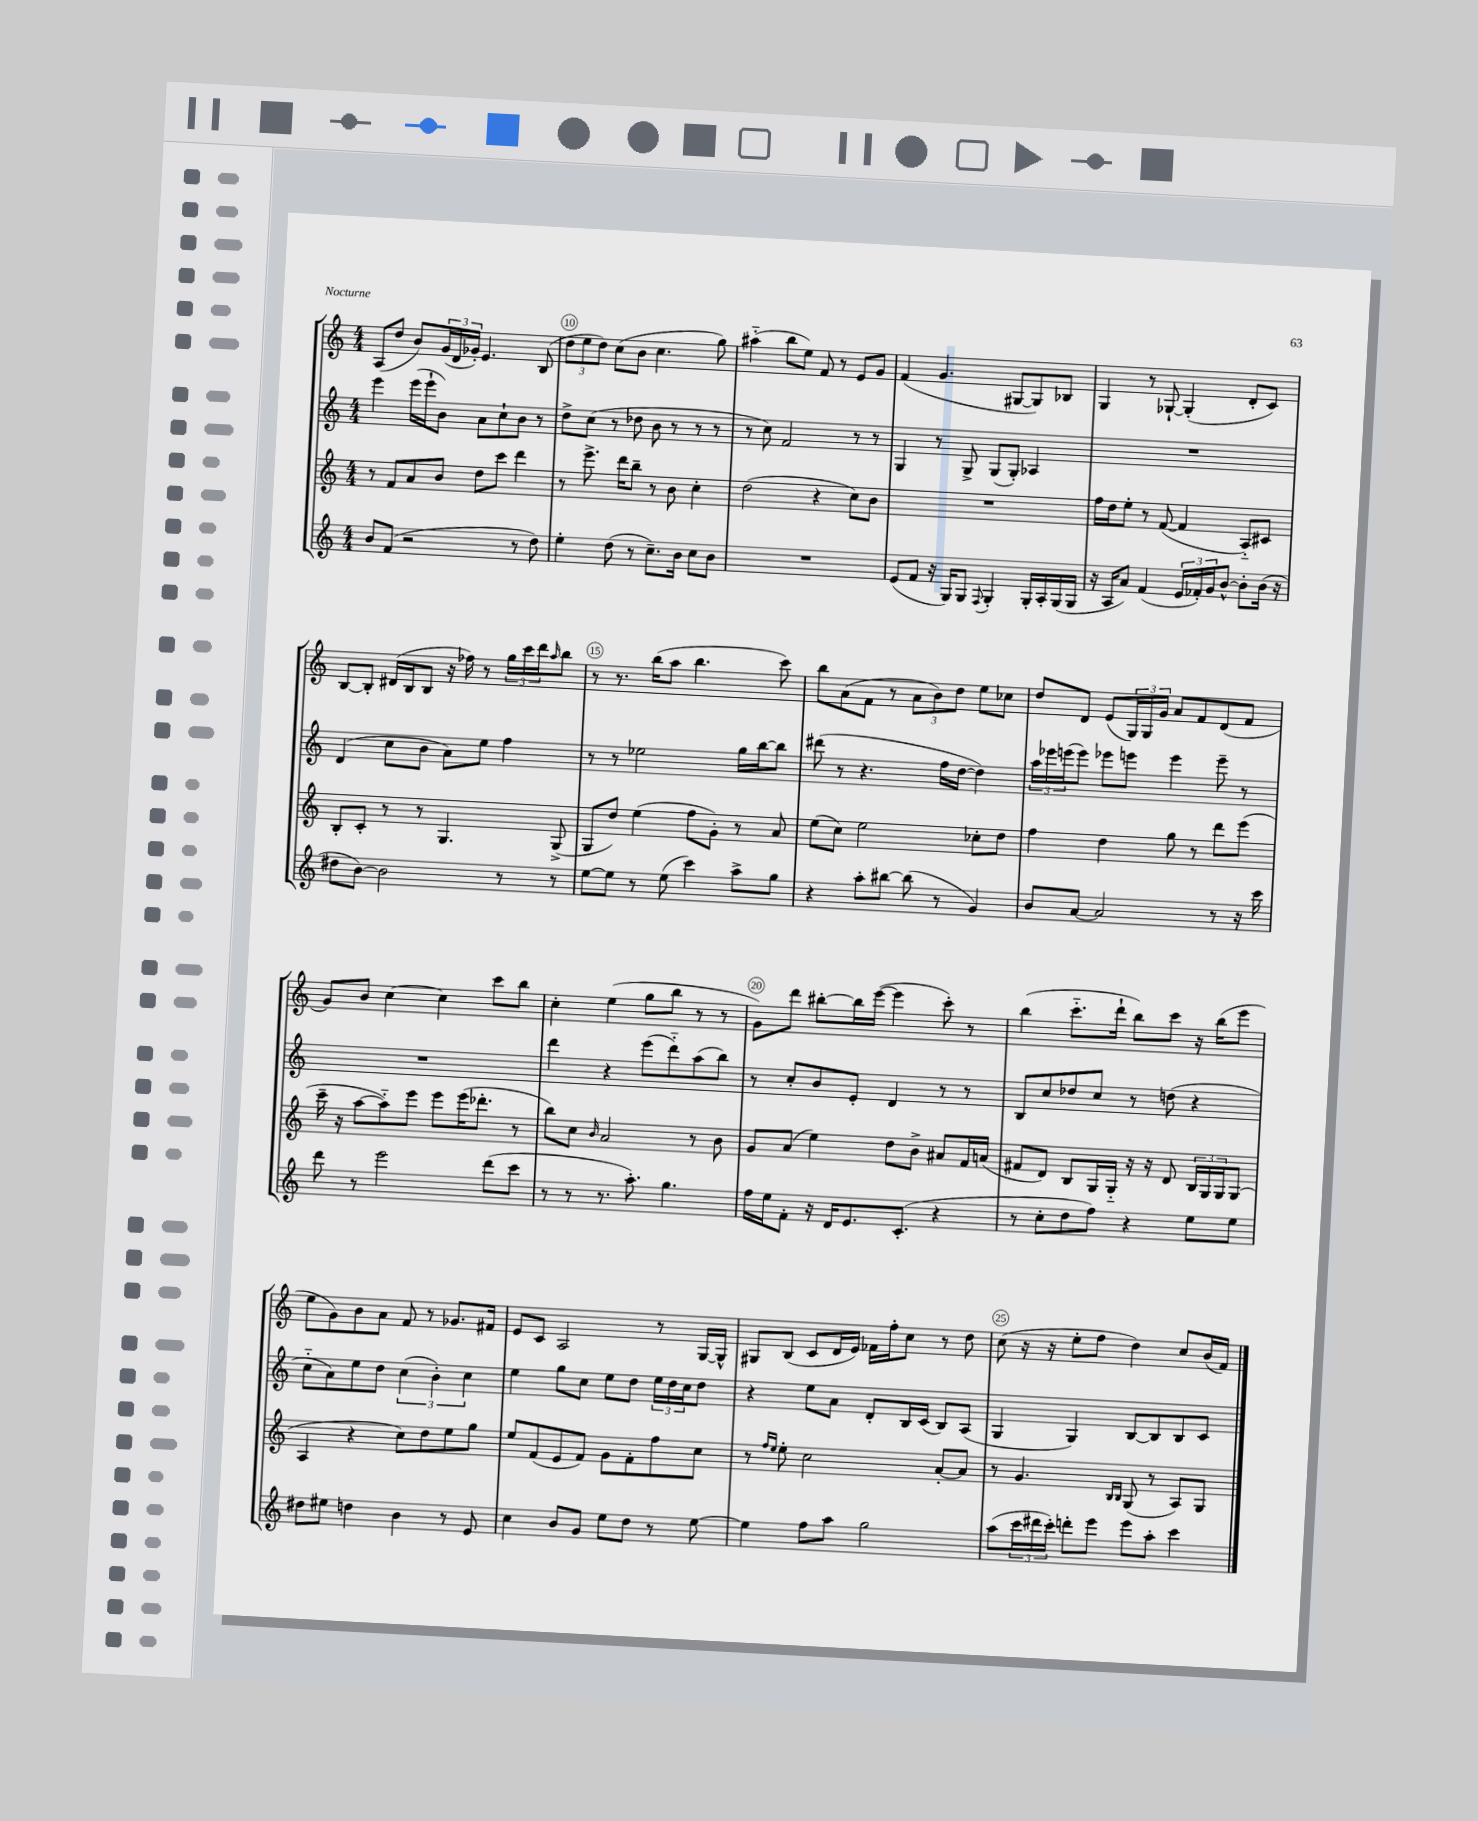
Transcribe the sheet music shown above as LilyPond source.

<<
\new StaffGroup <<
\new Staff = "s0" {
    \clef treble \key c \major \numericTimeSignature \time 4/4
    a8( d''8 b'8) \tuplet 3/2 { g'16( d'16 ges'16-.) } e'4. b8( |
    \tuplet 3/2 { d''8 e''8 d''8) } c''8( b'8 c''4. g''8) |
    ais''4-_( b''8 e''8) f'8 r8 e'8 g'8 |
    f'4( g'4. gis8~ gis8) bes8 |
    g4 r8 ges8~-! ges4-.( d'8-. c'8) |
    b8~ b8-. dis'16( b16 b8 r16 fes''16) r8 \tuplet 3/2 { g''16 c'''16 d'''16 } \grace { a''16 } b''8 |
    r8 r8. b''16( a''8 b''4. c'''8) |
    b''8 a'8( f'8 r8 \tuplet 3/2 { a'8 b'8) d''8 } e''8 ces''8 |
    d''8 d'8 e'8( \tuplet 3/2 { g16) g16 g'16 } a'8 f'8 d'8( f'8 |
    g'8) b'8 c''4~ c''4 c'''8 b''8 |
    c''4-. e''4( g''8 b''8 r8 r8 |
    g'8) d'''8 bis''8~-. bis''16 e'''16~( e'''4 c'''8-.) r8 |
    b''4( c'''8.-_ d'''16-! b''8) c'''8 r16 b''16( e'''8 |
    e''8 g'8) b'8 a'8 f'8 r8 ges'8. fis'16 |
    e'8 c'8 a2 r8 g16~ g16-^ |
    gis8 b8( c'8 d'16 e'16) fes'16 f''16-. c''8 r8 d''8 |
    c''8( r16 r16 e''8-. f''8 d''4) c''8 b'16( f'16) \bar "|." |
}
\new Staff = "s1" {
    \clef treble \key c \major \numericTimeSignature \time 4/4
    e'''4 e'''16( e'''16-! b'8) a'8 c''8-! b'8 r8 |
    d''8-> c''8( r8 des''8 b'8 r8 r8 r8 |
    r8 c''8) f'2 r8 r8 |
    g4 r8 g8-> g8( g8-.) aes4 |
    R1 |
    d'4( c''8 b'8 a'8) e''8 f''4 |
    r8 r8 ees''2 g''16 b''16~ b''8 |
    dis'''8( r8 r4. f''16 d''16~ d''4) |
    \tuplet 3/2 { a''16 ees'''16 e'''16( } e'''8) ees'''8 e'''8 e'''4 e'''8-- r8 |
    R1 |
    d'''4 r4 e'''8( d'''8-_) a''8( b''8) |
    r8 c''8-. b'8 e'8-. d'4 r8 r8 |
    b8 c''8 des''8 c''8 r8 d''8( r4 |
    c''8-_ a'8) e''8 d''8 \tuplet 3/2 { c''4( b'4-.) c''4 } |
    e''4 g''8 c''8 e''8 d''8 \tuplet 3/2 { e''16 d''16 c''16 } d''8 |
    r4 e''8 a'8 d'8-. b16 c'16( b8) a8( |
    g4 g4) b8~ b8 b8 c'8 \bar "|." |
}
\new Staff = "s2" {
    \clef treble \key c \major \numericTimeSignature \time 4/4
    r8 f'8 a'8 b'8 d''8 c'''8 d'''4 |
    r8 e'''8.-> d'''16 b''8-- r8 b'8 c''4-. |
    d''2( r4 c''8) b'8 |
    R1 |
    f''16 d''16 e''8-. r8 f'8~( f'4 a8-_) cis'8 |
    b8-. c'8-. r8 r8 g4. g8->( |
    g8 d''8) e''4( f''8 g'8-.) r8 a'8 |
    e''8( c''8) e''2 ces''8-. d''8 |
    f''4 d''4 g''8 r8 d'''8 e'''8( |
    c'''16-- r16 a''8~ a''8-_) e'''8 e'''8 e'''16( des'''8.-. r8 |
    b''8) c''8 \grace { b'16 } a'2 r8 b'8 |
    g'8 a'8( e''4) d''8 b'8-> ais'8 f'16 a'16( |
    fis'8 d'8) b8 g16 g16-_ r16 r16 d'8 \tuplet 3/2 { b16 g16 g16 } g8( |
    a4 r4 c''8) d''8 e''8 g''8 |
    e''8 f'8( e'8 f'8) g'8 f'8-. f''8 c''8 |
    r8 \grace { f''16 e''16 } e''8-. c''2 a'8~-. a'8 |
    r8 g'4. \grace { b16 b16 } g8( r8 a8) g8 \bar "|." |
}
\new Staff = "s3" {
    \clef treble \key c \major \numericTimeSignature \time 4/4
    b'8 f'8( r2 r8 d''8) |
    e''4-. d''8( r8 c''8.--) b'16 c''8 b'8 |
    R1 |
    e'8( f'8 r16 g16) g8 \appoggiatura { f8 } g4-. g16-. a16-. g16( g16 |
    r16 a16 a'8) f'4( \tuplet 3/2 { e'16 fes'16-.) g'16 } b'8~-^ b'8-. b'16( r16 |
    dis''8 b'8~) b'2 r8 r8 |
    e''8~ e''8 r8 e''8( c'''4) a''8-> g''8 |
    r4 a''8-. bis''8~ bis''8( r8 g'4) |
    b'8 a'8~ a'2 r8 r16 c'''16 |
    d'''8 r8 e'''2 d'''8( c'''8 |
    r8 r8 r8. a''8.-.) g''4. |
    f''16 e''16 f'8-. r16 d'16 e'8. c'8.-.( r4 |
    r8 c''8-. d''8 f''8) r4 e''8 e''8 |
    dis''8 eis''8 d''4 b'4 r8 e'8 |
    c''4 b'8 g'8 e''8 d''8 r8 e''8~ |
    e''4 f''8 a''8 g''2 |
    a''8( \tuplet 3/2 { c'''16 dis'''16 c'''16-.) } d'''8-. e'''8 e'''8 a''8-. c'''4 \bar "|." |
}
>>
>>
\layout { \context { \Score currentBarNumber = #9 \override BarNumber.break-visibility = ##(#f #t #t) barNumberVisibility = #(every-nth-bar-number-visible 5) \override BarNumber.stencil = #(make-stencil-circler 0.1 0.3 ly:text-interface::print) } }
